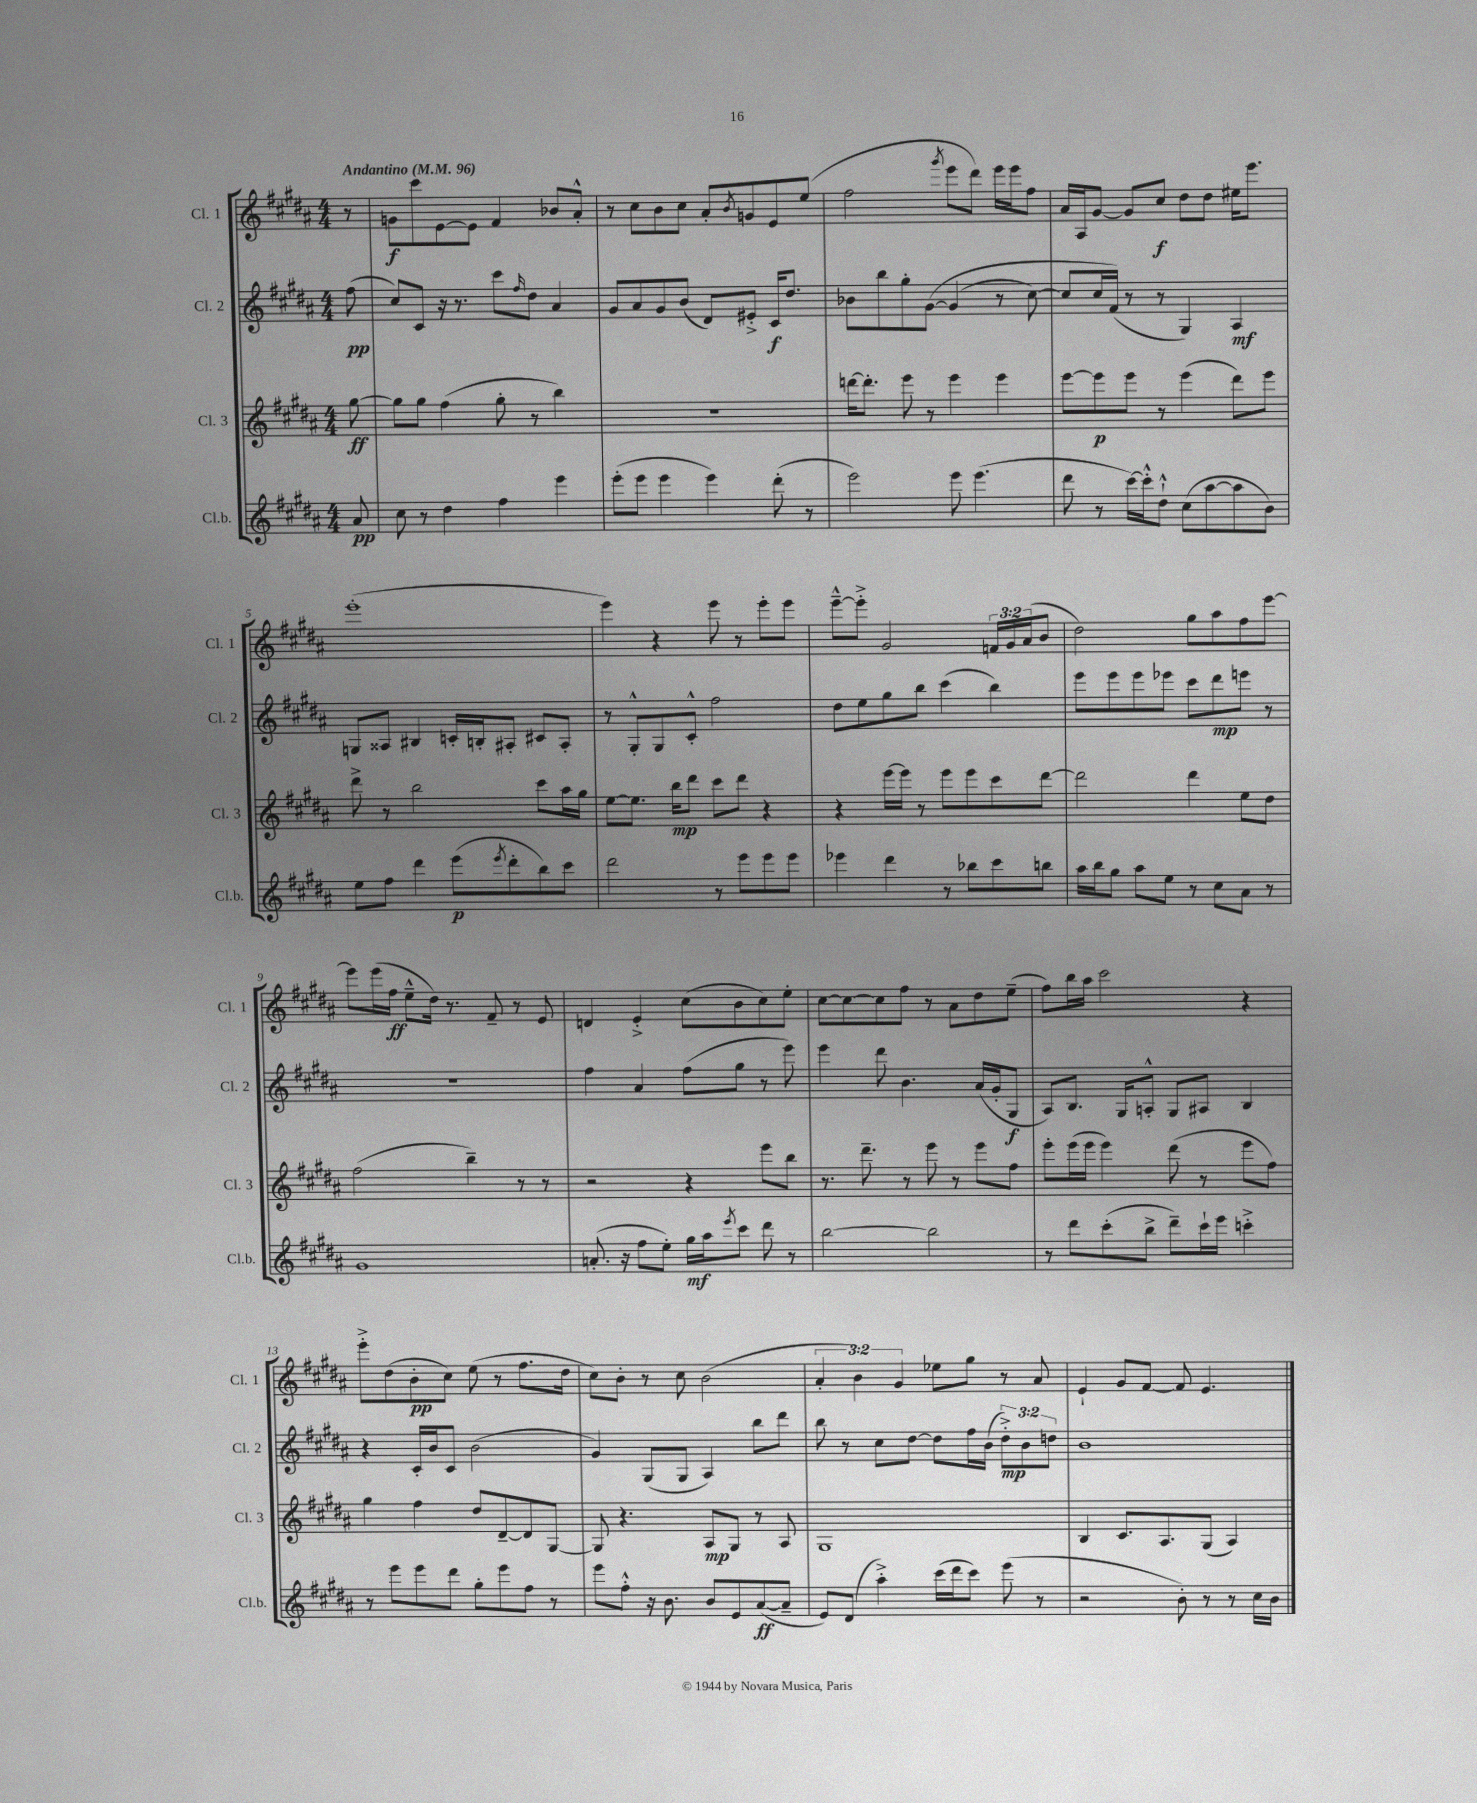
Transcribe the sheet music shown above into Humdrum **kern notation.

**kern	**kern	**kern	**kern
*staff4	*staff3	*staff2	*staff1
*clefG2	*clefG2	*clefG2	*clefG2
*k[f#c#g#d#a#]	*k[f#c#g#d#a#]	*k[f#c#g#d#a#]	*k[f#c#g#d#a#]
*M4/4	*M4/4	*M4/4	*M4/4
*MM96	*MM96	*MM96	*MM96
8a#	[8gg#	(8ff#	8r
=	=	=	=
8cc#	8gg#]	8cc#)	8g
8r	8gg#	8c#	8ccc#
4dd#	(4ff#	16r	[8e
.	.	8.r	.
.	.	.	8e]
4ff#	8gg#'	8ccc#	4f#
.	.	16qqff#	.
.	8r	8dd#	.
4eee	4bb)	4a#	8b-
.	.	.	8a#'^^
=	=	=	=
(8eee'	1r	8g#	8r
8eee	.	8a#	8cc#
4eee	.	8g#	8b
.	.	(8b	8cc#
4eee)	.	8d#)	8a#'
.	.	.	8qb
.	.	8e#'^	8g
(8ddd#'	.	16c#	8e
.	.	8.dd#	.
8r	.	.	(8ee
=	=	=	=
2eee)	[16ddd	8b-	2ff#
.	8.ddd']	.	.
.	.	8bb	.
.	8eee	8gg#'	.
.	8r	&([8g#	.
.	.	.	8qggg#
8eee	4eee	(4g#]	8eee
(4.eee	.	.	8ddd#)
.	4eee	8r	16eee
.	.	.	16eee
.	.	[8cc#)	8ff#
=	=	=	=
8ddd#	[8eee	8cc#]	16a#
.	.	.	16A#
8r	8eee]	16cc#	[8g#
.	.	(16f#&)	.
[16ccc#)	8eee	8r	8g#]
16ccc#'^^]	.	.	.
8dd#`^^	8r	8r	8cc#
(8cc#	(4eee	4G#)	8dd#
[8aa#	.	.	8dd#
8aa#]	8ddd#)	4A#	16ee#
.	.	.	8.eee
8b)	8eee	.	.
=	=	=	=
8ee	8ddd#^	8G	(1eee'
8ff#	8r	8A##	.
4ddd#	2bb	4B#	.
(8eee	.	16c'	.
.	.	16B'	.
8qeee	.	.	.
8ddd#'	.	8A#'	.
8bb)	8ccc#	8c#	.
8ccc#	16aa#	8A#'	.
.	16gg#	.	.
=	=	=	=
2ddd#	[8ee	8r	4eee)
.	8.ee]	8G#'^^	.
.	.	8G#	4r
.	16bb	.	.
.	8ddd#	8c#'^^	.
8r	8ccc#	2ff#	8eee
8eee	8ddd#	.	8r
8eee	4r	.	8eee'
8eee	.	.	8eee
=	=	=	=
4eee-	4r	8dd#	[8eee~^^
.	.	8ee	8eee'^]
4ddd#	[16eee	8gg#	2g#
.	16eee]	.	.
.	8r	8bb	.
8r	8eee	(4ccc#	.
8bb-	8eee	.	.
8ccc#	8ccc#	4bb)	24f
.	.	.	24g#
.	.	.	(24a#
8bb	[8ddd#	.	8b
=	=	=	=
16aa#	2ddd#]	8eee	2dd#)
16bb	.	.	.
8gg#	.	8eee	.
8aa#	.	8eee	.
8ee	.	8eee-	.
8r	4ddd#	8ccc#	8gg#
8cc#	.	8ddd#	8aa#
8a#	8ee	8eee	8ff#
8r	8dd#	8r	[8eee
=	=	=	=
1g#	(2ff#	1r	8eee]
.	.	.	(16eee
.	.	.	16ff#
.	.	.	8ee~^^
.	.	.	16dd#)
.	.	.	8.r
.	4bb~)	.	.
.	.	.	8f#~
.	8r	.	8r
.	8r	.	8e
=	=	=	=
(8.a'	2r	4ff#	4d
16r	.	.	.
8ff#	.	4a#	4e'^
8ee')	.	.	.
16gg#	4r	(8ff#	(8cc#
16aa#	.	.	.
8qeee	.	.	.
8ccc#	.	8gg#	8b
8ddd#	8eee	8r	8cc#)
8r	8bb	8eee)	8ee'
=	=	=	=
[2bb	8.r	4eee	[8cc#
.	.	.	8cc#_
.	8.ddd#~	.	.
.	.	8ddd#	8cc#]
.	8r	4.b	8ff#
2bb]	8eee	.	8r
.	8r	.	8a#
.	8eee	(16a#	8dd#
.	.	16g#'	.
.	8ff#	8G#	(8ee~
=	=	=	=
8r	8eee'	8A#)	8ff#)
8ddd#	(16eee	8.B	16bb
.	16eee	.	16aa#
(8ccc#'	4eee)	.	2ccc#
.	.	16G#	.
8bb^	.	8A'^^	.
8ddd#~)	(8ddd#	8G#	.
16ccc#`	8r	8A#	.
16eee	.	.	.
4ccc'^	8eee	4B	4r
.	8ff#)	.	.
=	=	=	=
8r	4gg#	4r	8eee'^
8eee	.	.	(8dd#
8eee	4ff#	16c#'	8b'
.	.	16b	.
8ddd#	.	8c#	8cc#)
8gg#'	8dd#	(2b	(8ee
8eee	[8d#~	.	8r
8ff#	8d#]	.	8.ff#
8r	[8G#	.	.
.	.	.	16dd#
=	=	=	=
8eee	8G#]	4g#)	8cc#)
8ff#'^^	4.r	.	8b'
16r	.	(8G#	8r
8.b	.	.	.
.	.	8G#	8cc#
8b	8A#	4A#)	(2b
8e	8G#	.	.
([8a#	8r	8bb	.
8a#~]	8A#	8ddd#	.
=	=	=	=
8e)	1G#	8bb	6a#'
(8d#	.	8r	.
.	.	.	6b)
4aa#'^)	.	8cc#	.
.	.	.	6g#
.	.	[8dd#	.
(16ccc#	.	8dd#]	8ee-
16ddd#	.	.	.
8ccc#)	.	16ff#	8gg#
.	.	(16b	.
(8eee	.	12dd#'^)	8r
.	.	12b	.
8r	.	.	8a#
.	.	12dd	.
=	=	=	=
2r	4B	1b	4e`
.	8.c#	.	8g#
.	.	.	[8f#
.	8.A#	.	.
8b')	.	.	8f#]
8r	(8G#	.	4.e
8r	4A#)	.	.
16cc#	.	.	.
16b	.	.	.
==	==	==	==
*-	*-	*-	*-
